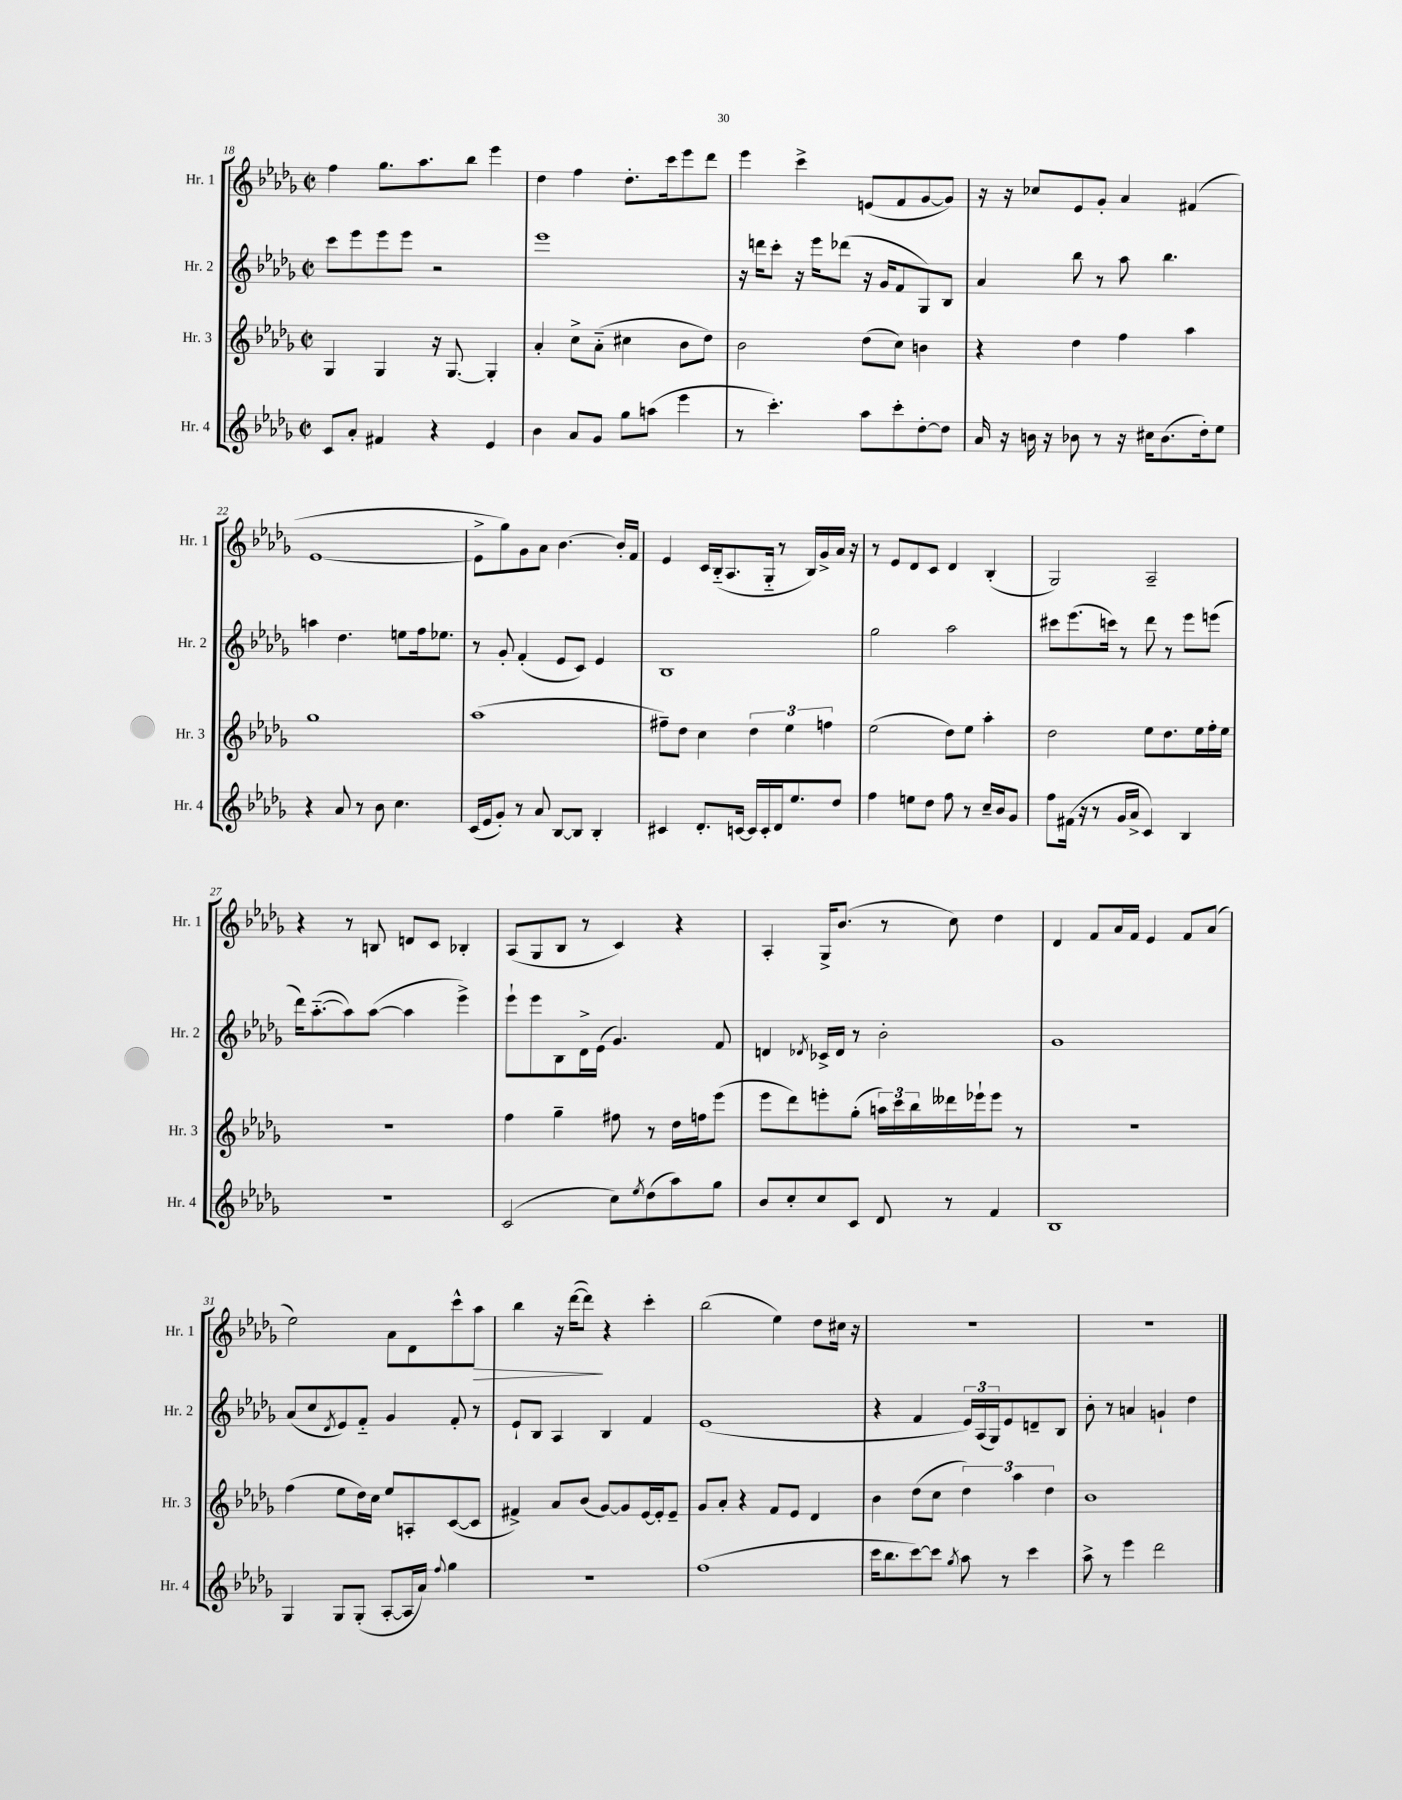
<<
\new StaffGroup <<
\new Staff = "s0" \with { instrumentName = "Hr. 1" shortInstrumentName = "Hr. 1" } {
    \clef treble \key des \major \defaultTimeSignature \time 2/2
    f''4 ges''8. aes''8. bes''8 ees'''4 |
    des''4 f''4 des''8.-. c'''16 ees'''8 des'''8 |
    ees'''4 c'''4-> e'8( f'8 ges'8~ ges'8) |
    r16 r16 ces''8 ees'8 ges'8-. aes'4 fis'4( |
    ees'1~ |
    ees'8-> ges''8) ges'8 aes'8 bes'4.~ bes'16-. f'16 |
    ees'4 c'16 bes16-_( aes8. ges16-_ r8 bes16) ges'16-> aes'16 r16 |
    r8 ees'8 des'8 c'8 des'4 bes4-.( |
    ges2) aes2-- |
    r4 r8 b8 d'8 c'8 bes4-. |
    aes8( ges8 bes8 r8 c'4) r4 |
    aes4-. ges16-> bes'8.( r8 c''8) des''4 |
    des'4 f'8 aes'16 f'16 ees'4 f'8 aes'8( |
    ees''2) aes'8 des'8 c'''8-^ aes''8\> |
    bes''4 r16 des'''16~( des'''8\!) r4 c'''4-. |
    bes''2( ees''4) des''8 cis''16 r16 |
    R1 |
    r1 \bar "|." |
}
\new Staff = "s1" \with { instrumentName = "Hr. 2" shortInstrumentName = "Hr. 2" } {
    \clef treble \key des \major \defaultTimeSignature \time 2/2
    c'''8 ees'''8 ees'''8 ees'''8 r2 |
    ees'''1 |
    r16 d'''16 c'''8-. r16 ees'''16 des'''8( r16 ges'16 f'8 ges8) bes8 |
    aes'4 bes''8 r8 aes''8 bes''4. |
    a''4 des''4. e''8 f''16 ees''8. |
    r8 ges'8-. f'4-.( ees'8 c'8) ees'4 |
    bes1 |
    ges''2 aes''2 |
    cis'''8 ees'''8.( c'''16) r8 des'''8 r8 ees'''8 e'''8( |
    des'''16) aes''8.~-_( aes''8) aes''8~( aes''4 ees'''4->) |
    ees'''8-! ees'''8 bes8 des'16-> ees'16( ges'4.) f'8 |
    d'4 \acciaccatura { des'8 } ces'16-> des'16 r8 bes'2-. |
    ges'1 |
    aes'8( c''8 \acciaccatura { des'8 } ees'8) f'8-_ ges'4 f'8-. r8 |
    ees'8-! bes8 aes4 bes4 f'4 |
    ees'1( |
    r4 f'4 \tuplet 3/2 { ees'16) aes16( ges16) } ees'8 d'8-- bes8 |
    bes'8-. r8 a'4 g'4-! des''4 \bar "|." |
}
\new Staff = "s2" \with { instrumentName = "Hr. 3" shortInstrumentName = "Hr. 3" } {
    \clef treble \key des \major \defaultTimeSignature \time 2/2
    ges4 ges4 r16 ges8.~ ges4-. |
    aes'4-. c''8-> aes'8-_( cis''4 bes'8 des''8) |
    bes'2 des''8( c''8) b'4 |
    r4 des''4 f''4 aes''4 |
    ges''1 |
    aes''1( |
    fis''8--) des''8 c''4 \tuplet 3/2 { des''4 ees''4 f''4 } |
    ees''2( des''8) ees''8 aes''4-. |
    des''2 ees''8 des''8. ees''16 f''16-. ees''16 |
    R1 |
    f''4 ges''4-- fis''8 r8 des''16 f''16 ees'''8( |
    ees'''8 des'''8) e'''8-. ges''8-.( \tuplet 3/2 { a''16) c'''16 bes''16 } deses'''16 ees'''16-! ees'''8 r8 |
    R1 |
    f''4( ees''8 des''16) c''16 ees''8 a8-. c'8~( c'8 |
    fis'4->) aes'8 bes'8( ges'8~) ges'8 ees'16~ ees'16-. ees'8-- |
    ges'8 aes'8-. r4 f'8 ees'8 des'4 |
    bes'4 des''8( c''8 \tuplet 3/2 { des''4) aes''4 des''4 } |
    bes'1 \bar "|." |
}
\new Staff = "s3" \with { instrumentName = "Hr. 4" shortInstrumentName = "Hr. 4" } {
    \clef treble \key des \major \defaultTimeSignature \time 2/2
    c'8 aes'8-. fis'4 r4 ees'4 |
    bes'4 aes'8 ges'8 ges''8 a''8( ees'''4 |
    r8 c'''4.-.) aes''8 c'''8-. des''8~-. des''8 |
    aes'16 r16 b'16 r16 bes'8 r8 r16 cis''16 bes'8.( des''16-.) ees''8 |
    r4 aes'8 r8 bes'8 c''4. |
    c'16( ees'16 ges'8-.) r8 aes'8 bes8~ bes8 bes4-. |
    cis'4 des'8.-. c'16~ c'16 c'16-. des'16 ees''8. des''8 |
    f''4 e''8 des''8 f''8 r8 c''16-- bes'16 ges'8 |
    f''8 fis'16( r16 r8 ges'16 aes'16-> c'4) bes4 |
    r1 |
    c'2( c''8) \acciaccatura { ees''8 } des''8( aes''8) ges''8 |
    bes'8 c''8-. c''8 c'8 des'8 r8 f'4 |
    bes1 |
    ges4 ges8 ges8-.( aes8~-. aes16 aes'16) \appoggiatura { f''8 } ges''4 |
    r1 |
    f''1( |
    c'''16 bes''8. c'''8~) c'''8 \acciaccatura { ges''8 } aes''8 r8 c'''4 |
    aes''8-> r8 ees'''4 des'''2 \bar "|." |
}
>>
>>
\layout { \context { \Score currentBarNumber = #18 } }
